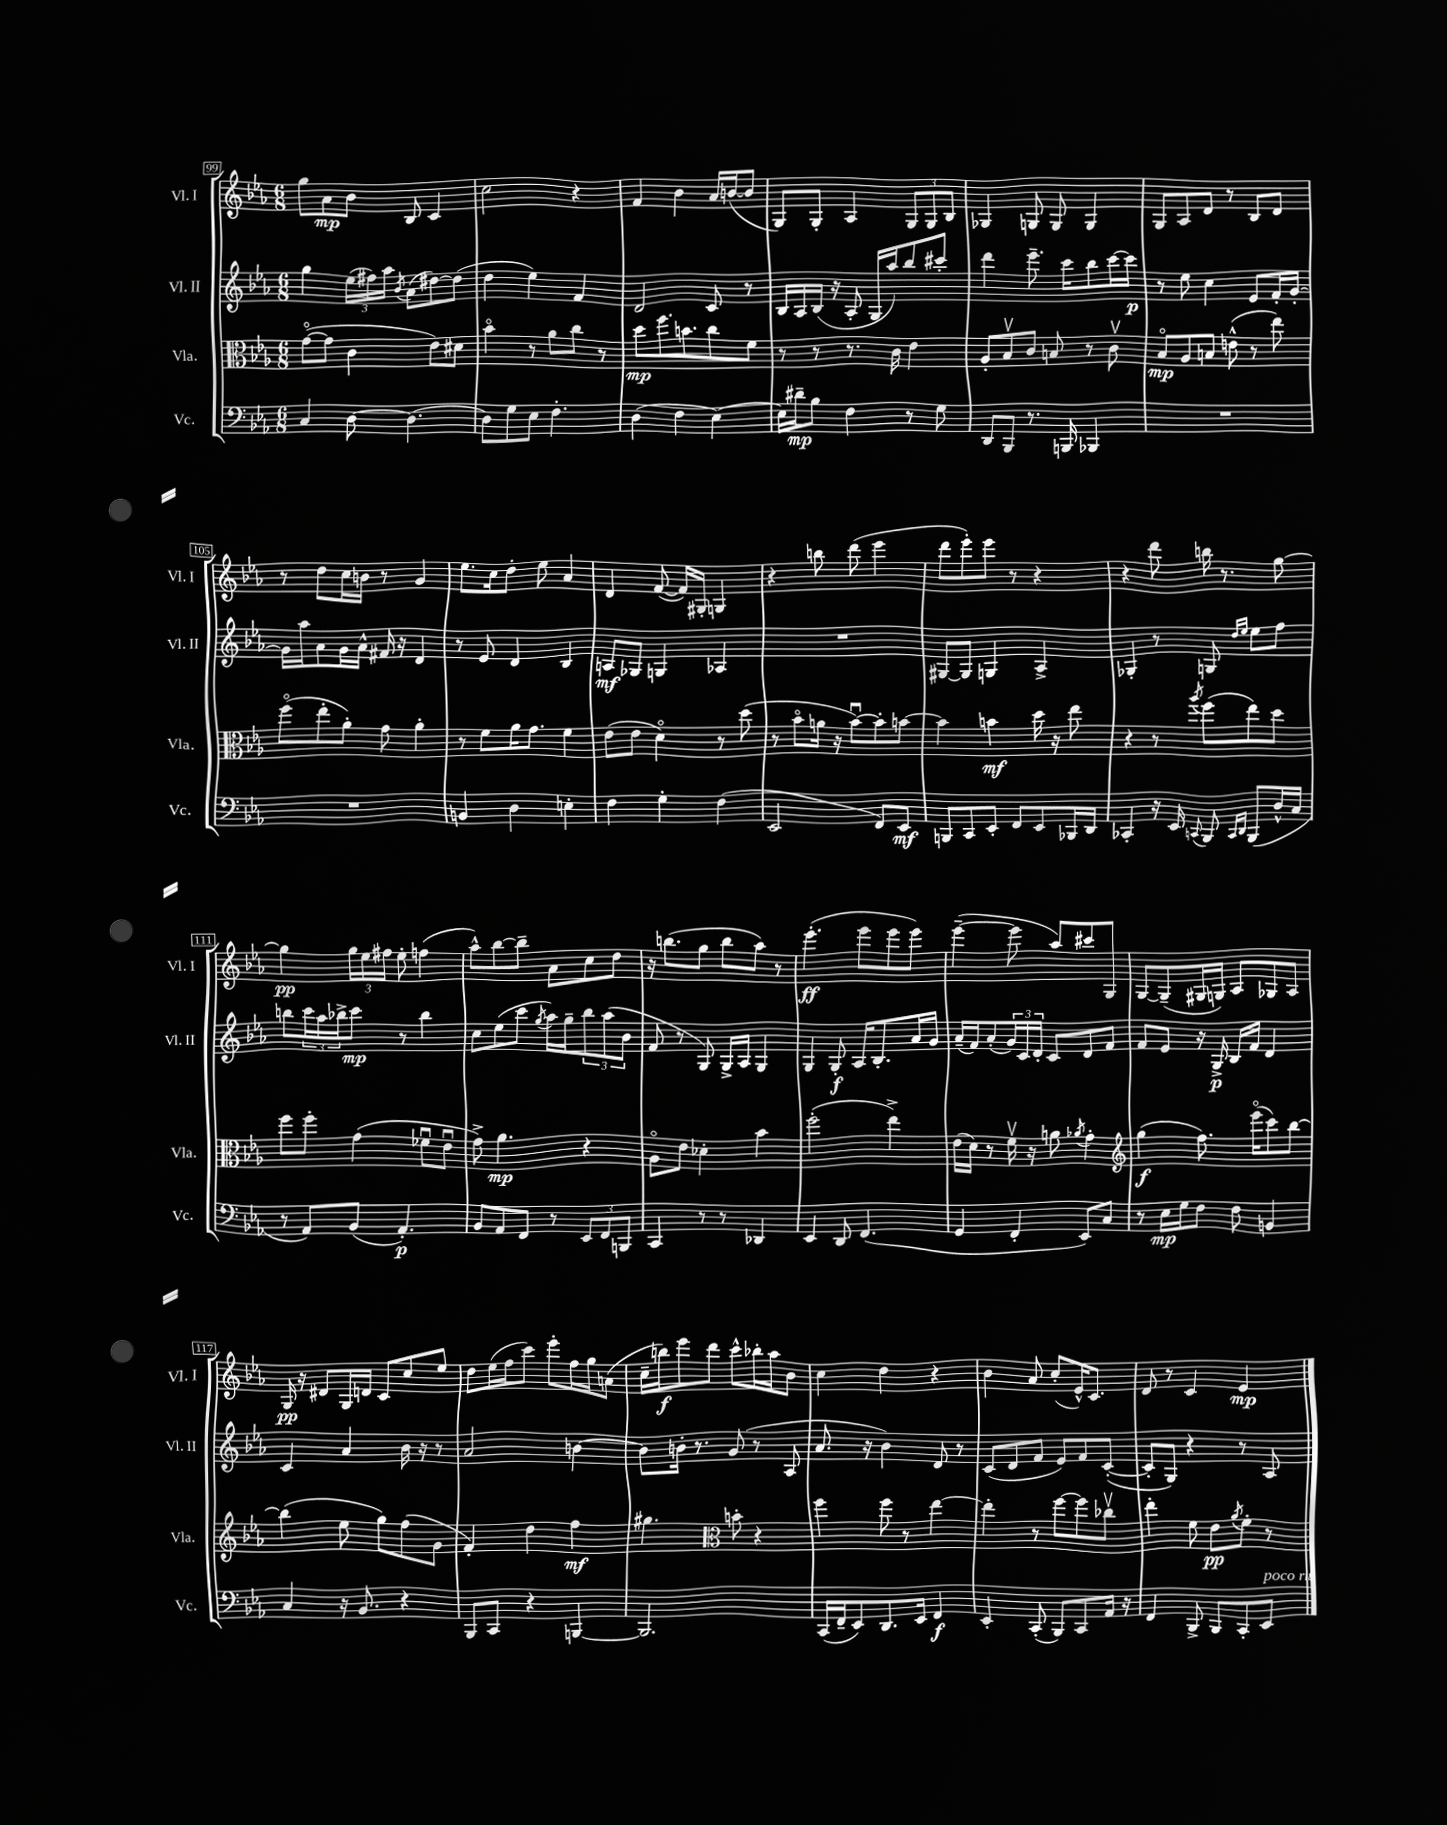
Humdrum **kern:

**kern	**dynam	**kern	**dynam	**kern	**dynam	**kern	**dynam
*part4	*part4	*part3	*part3	*part2	*part2	*part1	*part1
*staff4	*staff4	*staff3	*staff3	*staff2	*staff2	*staff1	*staff1
*I"Vc.	*	*I"Vla.	*	*I"Vl. II	*	*I"Vl. I	*
*I'Vc.	*	*I'Vla.	*	*I'Vl. II	*	*I'Vl. I	*
*clefF4	*	*clefC3	*	*clefG2	*	*clefG2	*
*k[b-e-a-]	*	*k[b-e-a-]	*	*k[b-e-a-]	*	*k[b-e-a-]	*
*M6/8	*	*M6/8	*	*M6/8	*	*M6/8	*
=99	=99	=99	=99	=99	=99	=99	=99
4C/	.	([8g\L	.	4gg\	.	8gg\L	.
.	.	8g\J]	.	.	.	8a-\	mp
[8D\	.	4c\	.	(24ee-\LL	.	8b-\J	.
.	.	.	.	24ff#X\)	.	.	.
.	.	.	.	24aa-\JJ	.	.	.
.	.	.	.	8qb-/	.	.	.
4.D\_	.	.	.	(8a-\L	.	8B-/	.
.	.	8e-\L)	.	[8dd#X\)	.	4c/	.
.	.	8d#X\J	.	(8dd#\J]	.	.	.
=100	=100	=100	=100	=100	=100	=100	=100
8D\L]	.	4b-\	.	4dd\	.	2cc\	.
8G\	.	.	.	.	.	.	.
8E-\J	.	8r	.	4ee-\)	.	.	.
4.F'\	.	8a-\L	.	.	.	.	.
.	.	8cc\J	.	4f/	.	4r	.
.	.	8r	.	.	.	.	.
=101	=101	=101	=101	=101	=101	=101	=101
(4D\	.	8dd\L	mp	2d/	.	4f/	.
.	.	8.ff\	.	.	.	.	.
4F\	.	.	.	.	.	4b-\	.
.	.	8.bn\	.	.	.	.	.
[4E-\)	.	8cc\	.	8c/	.	16a-/LL	.
.	.	.	.	.	.	([16bn/J	.
.	.	8f\J	.	8r	.	8b/J]	.
=102	=102	=102	=102	=102	=102	=102	=102
16E-\LL]	.	8r	.	16B-/LL	.	8G/L)	.
16d#X~\J	mp	.	.	16A-/	.	.	.
8B-\J	.	8r	.	(16B-/JJ	.	8G'/J	.
.	.	.	.	16r	.	.	.
4F\	.	8.r	.	8A-'/	.	4A-/	.
.	.	.	.	16G/LL	.	.	.
.	.	16c\	.	16aa-/J)	.	.	.
8r	.	4e-\	.	8bb-/	.	12G/L	.
.	.	.	.	.	.	12G/	.
8G\	.	.	.	8ccc#X'/J	.	.	.
.	.	.	.	.	.	12B-/J	.
=103	=103	=103	=103	=103	=103	=103	=103
8DD/L	.	8A-'/L	.	4ddd\	.	4G-X/	.
8BBB-/J	.	8B-v/	.	.	.	.	.
8.r	.	8c/J	.	8.eee-~\	.	8Gn/	.
.	.	8Bn/	.	.	.	8G/	.
16BBBn/	.	.	.	16ccc\KL	.	.	.
4BBB-X/	.	8r	.	8bb-\	.	4G/	.
.	.	8cv\	.	[16ccc\L	.	.	.
.	.	.	.	16ccc\JJ]	p	.	.
=104	=104	=104	=104	=104	=104	=104	=104
2.r	.	8B-/L	mp	8r	.	8G/L	.
.	.	8A-/	.	8ee-\	.	8A-/	.
.	.	8Bn/J	.	4cc\	.	8d/J	.
.	.	(8en^^\	.	.	.	8r	.
.	.	8r	.	8e-/L	.	8B-/L	.
.	.	8ee-\)	.	16f'/L	.	8d/J	.
.	.	.	.	[16g'/JJ	.	.	.
!!LO:LB:g=z
=105	=105	=105	=105	=105	=105	=105	=105
2.r	.	(8ff\L	.	16g\LL]	.	8r	.
.	.	.	.	16aa-\J	.	.	.
.	.	8ee-'\	.	8a-\	.	8dd\L	.
.	.	8a-'\J)	.	16g\L	.	16cc\L	.
.	.	.	.	16a-^^\JJ	.	16bn\JJ	.
.	.	8g\	.	16f#X/	.	8r	.
.	.	.	.	16r	.	.	.
.	.	4a-'\	.	4d/	.	4g/	.
=106	=106	=106	=106	=106	=106	=106	=106
4BBn/	.	8r	.	8r	.	8.ee-\L	.
.	.	8f\L	.	8e-/	.	.	.
.	.	.	.	.	.	16cc\k	.
4D\	.	16a-\K	.	4d/	.	8dd'\J	.
.	.	8.g\J	.	.	.	.	.
.	.	.	.	.	.	8ee-\	.
4En'\	.	4f\	.	4B-/	.	4a-/	.
=107	=107	=107	=107	=107	=107	=107	=107
4F\	.	(8e-\L	.	8An/L	mf	4d/	.
.	.	8e-\J	.	8G-X/J	.	.	.
4G'\	.	4d\)	.	4Gn/	.	([8f/	.
.	.	.	.	.	.	16f/LL])	.
.	.	.	.	.	.	16G#X'/JJ	.
(4F\	.	8r	.	4A-X/	.	4Gn/	.
.	.	(8dd\	.	.	.	.	.
=108	=108	=108	=108	=108	=108	=108	=108
2EE-/	.	8r	.	2.r	.	4r	.
.	.	8b-\L	.	.	.	.	.
.	.	16an\Jk	.	.	.	8bbn\	.
.	.	16r	.	.	.	.	.
.	.	[8b-u\L)	.	.	.	(8ddd\	.
8FF/L)	.	8b-'\]	.	.	.	4eee-\	.
8EE-/J	mf	[8bn\J	.	.	.	.	.
=109	=109	=109	=109	=109	=109	=109	=109
8BBBn/L	.	4b\]	.	[8G#X/L	.	8ddd\L	.
8CC/	.	.	.	8G#/J]	.	8eee-'\)	.
8EE-'/J	.	4bn\	mf	4Gn/	.	8eee-\J	.
8FF/L	.	.	.	.	.	8r	.
8EE-/	.	16dd\	.	4A-^/	.	4r	.
.	.	16r	.	.	.	.	.
16BBB-X/L	.	8ee-\	.	.	.	.	.
16DD/JJ	.	.	.	.	.	.	.
=110	=110	=110	=110	=110	=110	=110	=110
4CC-X'/	.	4r	.	4G-X'/	.	4r	.
16r	.	8r	.	8r	.	8ddd\	.
16EE-/	.	.	.	.	.	.	.
8qqCCn/	.	8qaa-/	.	.	.	.	.
8BBB-/	.	(8ff\L	.	8Gn/	.	16bbn\	.
.	.	.	.	.	.	8.r	.
16qqCC/LL	.	.	.	16qqdd/LL	.	.	.
16qqDD/JJ	.	.	.	16qqee-/JJ	.	.	.
(8BBB-/L	.	8ee-\)	.	8ee-\L	.	.	.
16D^^/L	.	8dd\J	.	8ff\J	.	[8gg\	.
16C/JJ	.	.	.	.	.	.	.
!!LO:LB:g=z
=111	=111	=111	=111	=111	=111	=111	=111
8r	.	8ff\L	.	8bbn\L	.	4gg\]	pp
8AA-/L)	.	8ff'\J	.	24ccc\L	.	.	.
.	.	.	.	24aa-\	.	.	.
.	.	.	.	24bb-X^\J	.	.	.
(8BB-/J	.	(4g\	.	8ccc\J	mp	24gg\LL	.
.	.	.	.	.	.	24ee-\	.
.	.	.	.	.	.	24ff#X\JJ	.
4.AA-'/)	p	.	.	8r	.	8ee-'\	.
.	.	8f-Xu\L	.	4bb-\	.	(4ffn\	.
.	.	8e-u\J	.	.	.	.	.
=112	=112	=112	=112	=112	=112	=112	=112
8BB-/L	.	8g^\)	.	8cc\L	.	8aa-^^\L)	.
8AA-/	.	4.a-\	mp	(8ee-\	.	[8bb-\	.
8FF/J	.	.	.	8ccc\J	.	8bb-~\J]	.
.	.	.	.	8qgg/	.	.	.
8r	.	.	.	16aa-\LL)	.	8a-\L	.
.	.	.	.	16gg~\J	.	.	.
12EE-/L	.	4r	.	12bb-\	.	8cc\	.
12FF/	.	.	.	(12aa-\	.	.	.
.	.	.	.	.	.	8dd\J	.
12BBBn/J	.	.	.	12b-\J	.	.	.
=113	=113	=113	=113	=113	=113	=113	=113
4CC/	.	8A-\L	.	8f/	.	16r	.
.	.	.	.	.	.	(8.bbn\L	.
.	.	8e-\J	.	8r	.	.	.
8r	.	4d-X'\	.	8G/)	.	8gg\J	.
8r	.	.	.	16G^/LL	.	8bb\L	.
.	.	.	.	16A-/JJ	.	.	.
4DD-X/	.	4b-\	.	4G/	.	8aa-\J)	.
.	.	.	.	.	.	8r	.
=114	=114	=114	=114	=114	=114	=114	=114
4EE-/	.	(2ff'\	.	4G/	.	(4.eee-'\	ff
8DD/	.	.	.	8G'/	f	.	.
(4.FF/	.	.	.	16A-/KL	.	8eee-\L	.
.	.	.	.	8.B-'/	.	.	.
.	.	4ee-^\)	.	.	.	8eee-\	.
.	.	.	.	16a-/L	.	8eee-\J)	.
.	.	.	.	16g/JJ	.	.	.
=115	=115	=115	=115	=115	=115	=115	=115
4GG/	.	(16e-\LL	.	(16a-~/LL	.	([4eee-~\	.
.	.	16d\JJ)	.	16f/J)	.	.	.
.	.	8r	.	(8a-'/	.	.	.
4FF'/	.	16fv\	.	24g/L)	.	8eee-\]	.
.	.	.	.	24c/	.	.	.
.	.	16r	.	.	.	.	.
.	.	.	.	24d'/JJ	.	.	.
.	.	8an\	.	8c/L	.	8aa-/L)	.
.	.	8qa-X/	.	.	.	.	.
8EE-/L)	.	4g'\	.	8d/	.	8ccc#X/	.
8C/J	.	.	.	8f/J	.	8G/J	.
=116	=116	=116	=116	=116	=116	=116	=116
*	*	*clefG2	*	*	*	*	*
8r	.	(4gg\	f	8f/L	.	[8G/L	.
16E-\LL	mp	.	.	8e-/J	.	(8G~/]	.
16G\J	.	.	.	.	.	.	.
8F\J	.	8.ff\)	.	16r	.	16G#X/L	.
.	.	.	.	16G^/	p	16Gn/JJ)	.
8F\	.	.	.	16B-/LL	.	8A-/L	.
.	.	(16eee-\KL	.	16f/JJ	.	.	.
4BBn/	.	8ccc\)	.	4d/	.	8G-X/	.
.	.	[8bb-\J	.	.	.	8A-/J	.
!!LO:LB:g=z
=117	=117	=117	=117	=117	=117	=117	=117
4C/	.	(4bb-\]	.	4c/	.	16G/	pp
.	.	.	.	.	.	16r	.
.	.	.	.	.	.	8d#X/L	.
16r	.	8ee-\	.	4a-/	.	16G/L	.
8.BB-/	.	.	.	.	.	16dn/JJ	.
.	.	8gg\L)	.	.	.	8c/L	.
4r	.	(8ff\	.	16b-\	.	8cc/	.
.	.	.	.	16r	.	.	.
.	.	8g\J	.	8r	.	8ee-/J	.
=118	=118	=118	=118	=118	=118	=118	=118
8BBB-/L	.	4f'/)	.	2a-/	.	8dd\L	.
8CC/J	.	.	.	.	.	(16ee-\L	.
.	.	.	.	.	.	16ff\J	.
4r	.	4dd\	.	.	.	8ccc\J)	.
.	.	.	.	.	.	8eee-'\L	.
[4BBBn/	.	4ff\	mf	[4bn\	.	16ff\L	.
.	.	.	.	.	.	16gg\J	.
.	.	.	.	.	.	(8an\J	.
=119	=119	=119	=119	=119	=119	=119	=119
2.BBB/]	.	4.gg#X\	.	8b\L]	.	16cc~\LL	.
.	.	.	.	.	.	16bbn\J)	f
.	.	.	.	16bn'\Jk	.	8eee-\	.
.	.	.	.	8.r	.	.	.
.	.	.	.	.	.	8ddd\J	.
*	*	*clefC3	*	*	*	*	*
.	.	8bn'\	.	(8g/	.	8ccc^^\L	.
.	.	4r	.	8r	.	16bb-X'\L	.
.	.	.	.	.	.	16aa-\J	.
.	.	.	.	8A-/	.	8b-\J	.
=120	=120	=120	=120	=120	=120	=120	=120
(16CC/LL	.	4ff\	.	8.a-/	.	4cc\	.
16FF~/J	.	.	.	.	.	.	.
8EE-/)	.	.	.	.	.	.	.
.	.	.	.	16r	.	.	.
8.DD/	.	8ff\	.	4b-\)	.	4dd\	.
.	.	8r	.	.	.	.	.
16EE-/Jk	.	.	.	.	.	.	.
4FF/	f	[4ee-\	.	8d/	.	4r	.
.	.	.	.	8r	.	.	.
=121	=121	=121	=121	=121	=121	=121	=121
4EE-'/	.	4ee-'\]	.	(8c/L	.	4b-\	.
.	.	.	.	8d/	.	.	.
(8CC'/	.	8r	.	8f/J	.	8a-/	.
8BBB-/L)	.	[8ff\L	.	8e-/L)	.	(8cc'/L	.
8CC/	.	8ff\]	.	8f/	.	16e-^^/K)	.
.	.	.	.	.	.	8.c/J	.
16AA-/Jk	.	8cc-Xv\J	.	([8c'/J	.	.	.
16r	.	.	.	.	.	.	.
=122	=122	=122	=122	=122	=122	=122	=122
4FF/	.	4ee-'\	.	8c'/L]	.	8d/	.
.	.	.	.	8G/J)	.	8r	.
8BBB-^/	.	8f\	.	4r	.	4c/	.
8BBB-/L	.	8e-\L	pp	.	.	.	.
.	.	8qa-/	.	.	.	.	.
8CC'/	.	8f'\J	.	8r	.	4e-/	mp
!LO:TX:a:i:t=poco rit.	!	!	!	!	!	!	!
8EE-/J	.	8r	.	8A-/	.	.	.
==	==	==	==	==	==	==	==
*-	*-	*-	*-	*-	*-	*-	*-
